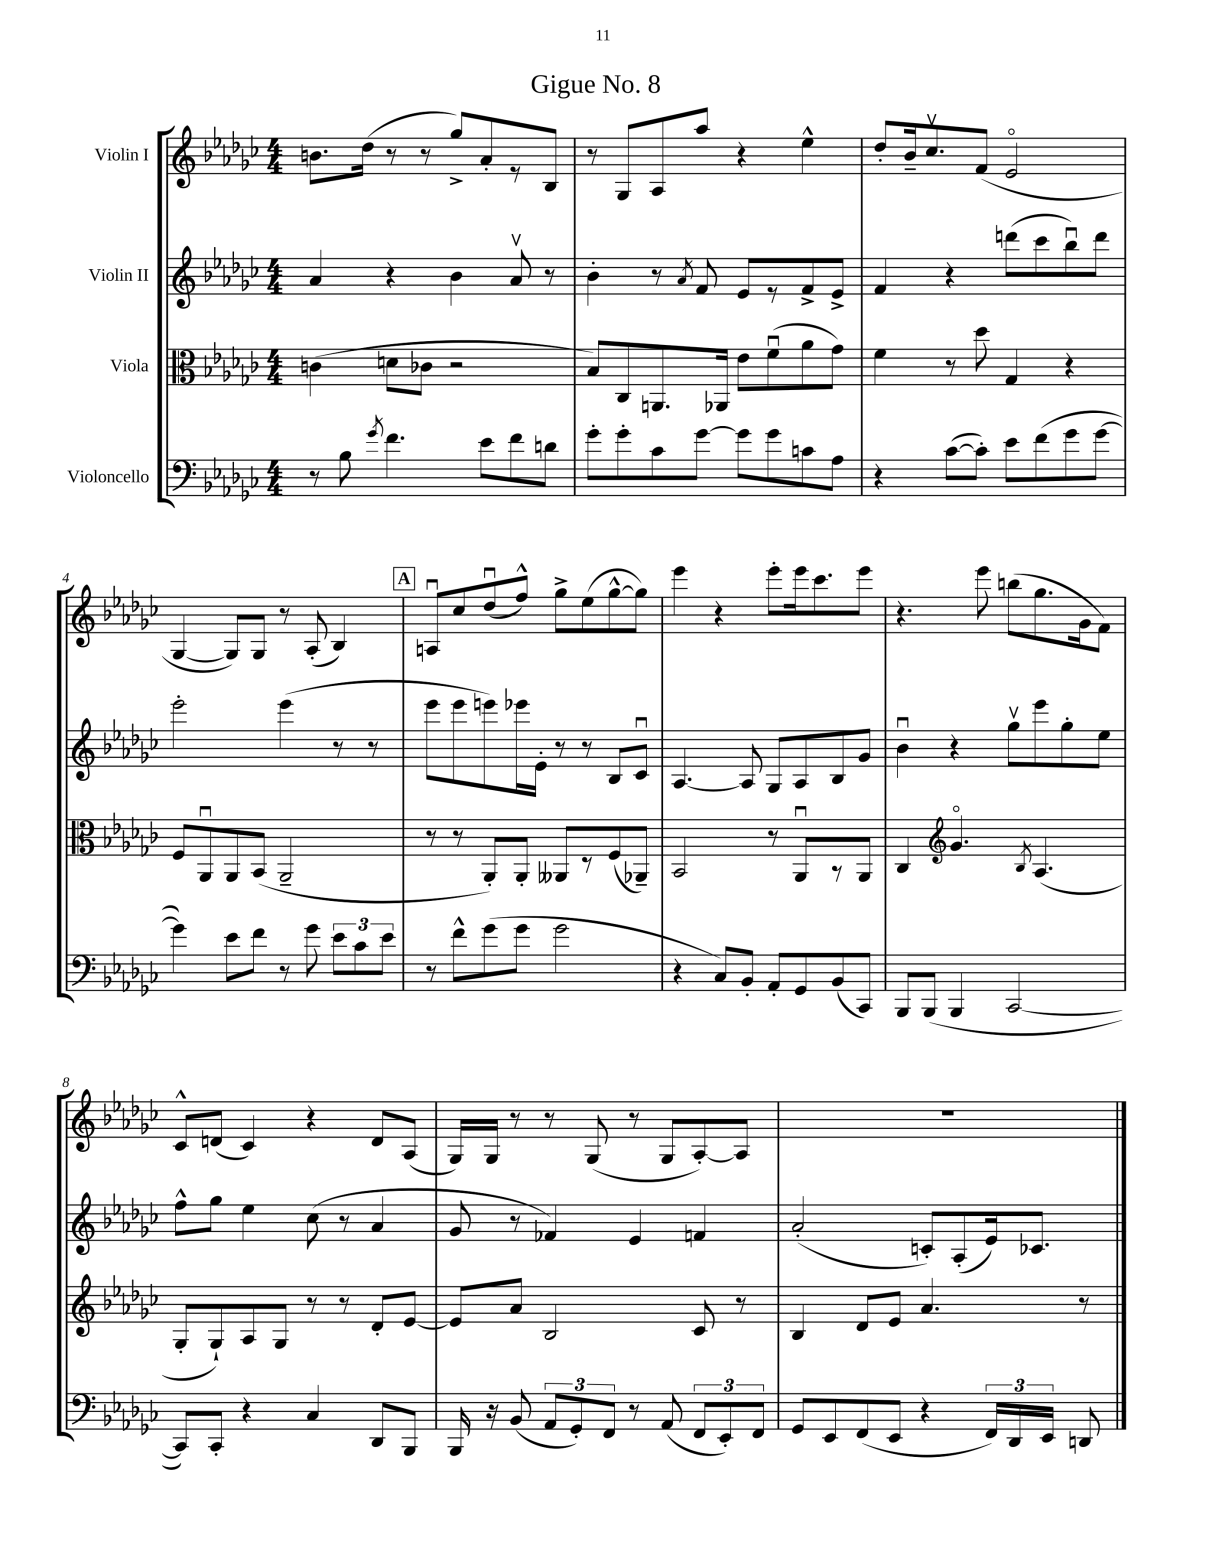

**kern	**kern	**kern	**kern
*staff4	*staff3	*staff2	*staff1
*clefF4	*clefC3	*clefG2	*clefG2
*k[b-e-a-d-g-c-]	*k[b-e-a-d-g-c-]	*k[b-e-a-d-g-c-]	*k[b-e-a-d-g-c-]
*M4/4	*M4/4	*M4/4	*M4/4
8r	(4c\	4a-/	8.b\L
8B-\	.	.	.
.	.	.	(16dd-\Jk
8qg-/	.	.	.
4.f\	8d\L	4r	8r
.	8c-\J	.	8r
.	2r	4b-\	8gg-^/L)
8e-\L	.	.	8a-'/
8f\	.	8a-v/	8r
8d\J	.	8r	8B-/J
=	=	=	=
8g-'\L	8B-/L)	4b-'\	8r
8g-'\	8C-/	.	8G-/L
8c-\	8.AA/	8r	8A-/
.	.	8qa-/	.
[8g-\J	.	8f/	8aa-/J
.	16AA-/Jk	.	.
8g-\]L	8e-\L	8e-/L	4r
8g-\	(8fu\	8r	.
8c\	8a-\	8f^/	4ee-^^\
8A-\J	8g-\J)	8e-^/J	.
=	=	=	=
4r	4f\	4f/	8dd-'/L
.	.	.	16b-~/k
.	.	.	8.cc-v/
([8c-\L	8r	4r	.
8c-'\]J)	8dd-\	.	(8f/J
8e-\L	4G-/	(8ddd\L	2e-o/
(8f\	.	8ccc-\	.
8g-\	4r	8bb-u\)	.
[8g-\J	.	8ddd\J	.
=	=	=	=
4g-\])	8F/L	2eee-'\	[4G-/
.	8AA-u/	.	.
8e-\L	8AA-/	.	8G-/]L)
8f\J	(8BB-/J	.	8G-/J
8r	2AA-~/	(4eee-\	8r
8g-\	.	.	(8A-'/
12e-\L	.	8r	4B-/)
12c-\	.	.	.
.	.	8r	.
12e-\J	.	.	.
=	=	=	=
8r	8r	8eee-\L	8Au/L
8f^^\L	8r	8eee-\	8cc-/
(8g-\	8AA-'/L)	8eee\)	(8dd-u/
8g-\J	8AA-'/J	16eee-\L	8ff^^/J)
.	.	16e-'\JJ	.
2g-\	8AA--/L	8r	8gg-^\L
.	8r	8r	(8ee-\
.	(8F/	8B-/L	[8gg-^^\
.	8AA-~/J)	8c-u/J	8gg-\]J)
=	=	=	=
4r	2BB-/	[4.A-/	4eee-\
8C-/L)	.	.	4r
8BB-'/J	.	8A-/]	.
8AA-'/L	8r	8G-/L	8eee-'\L
8GG-/	8AA-u/L	8A-/	16eee-\k
.	.	.	8.ccc-\
(8BB-/	8r	8B-/	.
8CC-/J)	8AA-/J	8g-/J	8eee-\J
=	=	=	=
8BBB-/L	4C-/	4b-u\	4.r
(8BBB-/J	.	.	.
*	*clefG2	*	*
4BBB-/	4.g-o/	4r	.
.	.	.	8eee-\
[2CC-/	.	8gg-v\L	(8bb\L
.	8qB-/	.	.
.	(4.A-/	8eee-\	8.gg-\
.	.	8gg-'\	.
.	.	.	16g-\k
.	.	8ee-\J	8f\J)
=	=	=	=
8CC-/]L)	8G-'/L	8ff^^\L	8c-^^/L
8CC-'/J	8G-`/)	8gg-\J	(8d/J
4r	8A-/	4ee-\	4c-/)
.	8G-/J	.	.
4C-/	8r	(8cc-\	4r
.	8r	8r	.
8DD-/L	8d-'/L	4a-/	8d/L
8BBB-/J	[8e-/J	.	(8A-/J
=	=	=	=
16BBB-/	8e-/]L	8g-/	16G-/LL)
16r	.	.	16G-/JJ
(8BB-/	8a-/J	8r	8r
12AA-/L	2B-/	4f-/)	8r
12GG-'/)	.	.	.
.	.	.	(8G-/
12FF/J	.	.	.
8r	.	4e-/	8r
(8AA-/	.	.	8G-/L
12FF/L	8c-/	4f/	[8A-'/)
12EE-'/)	.	.	.
.	8r	.	8A-/]J
12FF/J	.	.	.
=	=	=	=
8GG-/L	4B-/	(2a-'/	1r
8EE-/	.	.	.
(8FF/	8d-/L	.	.
8EE-/J	8e-/J	.	.
4r	4.a-/	8c'/L)	.
.	.	(8A-'/	.
24FF/LL)	.	16e-/k)	.
24DD-/	.	.	.
.	.	8.c-/J	.
24EE-/JJ	.	.	.
8DD/	8r	.	.
==	==	==	==
*-	*-	*-	*-
